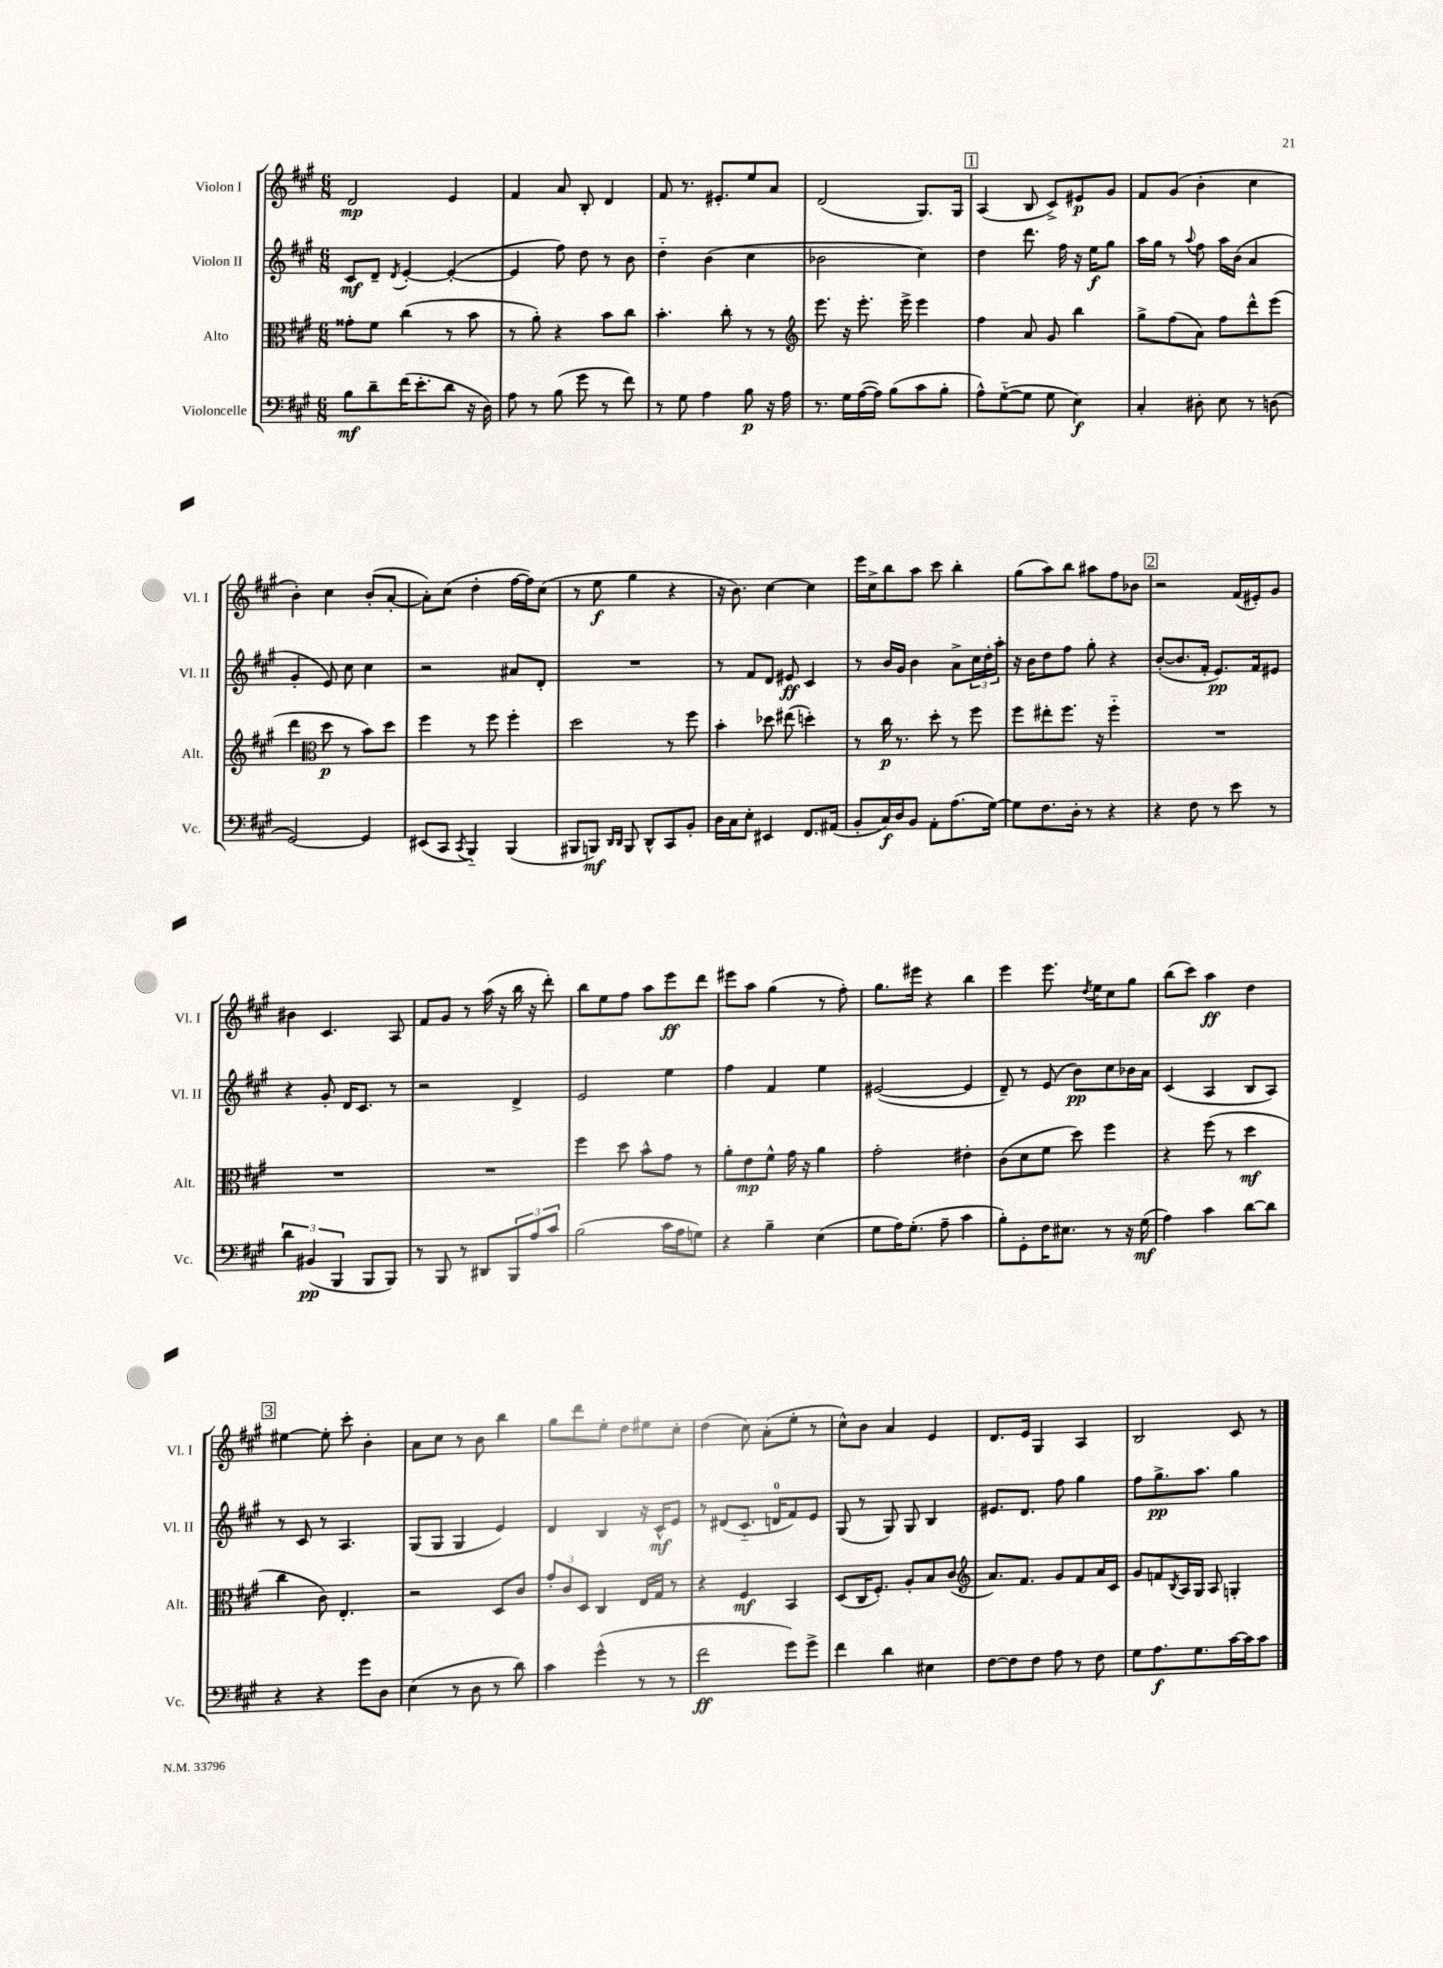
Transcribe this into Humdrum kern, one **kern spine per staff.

**kern	**dynam	**kern	**dynam	**kern	**dynam	**kern	**dynam
*part4	*part4	*part3	*part3	*part2	*part2	*part1	*part1
*staff4	*staff4	*staff3	*staff3	*staff2	*staff2	*staff1	*staff1
*I"Violoncelle	*	*I"Alto	*	*I"Violon II	*	*I"Violon I	*
*I'Vc.	*	*I'Alt.	*	*I'Vl. II	*	*I'Vl. I	*
*clefF4	*	*clefC3	*	*clefG2	*	*clefG2	*
*k[f#c#g#]	*	*k[f#c#g#]	*	*k[f#c#g#]	*	*k[f#c#g#]	*
*M6/8	*	*M6/8	*	*M6/8	*	*M6/8	*
=1	=1	=1	=1	=1	=1	=1	=1
8B\L	mf	8g##X'\L	.	8c#/L	mf	2d/	mp
8d~\	.	8f#\J	.	8d~/J	.	.	.
.	.	.	.	8qd/	.	.	.
(16f#\K	.	(4cc#\	.	[4e'/	.	.	.
8.e'\	.	.	.	.	.	.	.
8d\J	.	8r	.	(4e'/_	.	4e/	.
16r	.	8b\	.	.	.	.	.
16D\)	.	.	.	.	.	.	.
=2	=2	=2	=2	=2	=2	=2	=2
8A\	.	8r	.	4e/]	.	4f#/	.
8r	.	8a'\)	.	.	.	.	.
(8B\	.	4r	.	8ff#\)	.	8a/	.
8g#\	.	.	.	8dd\	.	8B'/	.
8r	.	8b\L	.	8r	.	4d/	.
8f#\)	.	8cc#\J	.	8b\	.	.	.
=3	=3	=3	=3	=3	=3	=3	=3
8r	.	4.b'\	.	4dd\	.	8f#/	.
8G#\	.	.	.	.	.	8.r	.
4A\	.	.	.	(4b\	.	.	.
.	.	.	.	.	.	8.e#X'/L	.
.	.	8cc#'\	.	.	.	.	.
8B\	p	8r	.	4cc#\	.	8ee/	.
16r	.	8r	.	.	.	8a/J	.
16A\	.	.	.	.	.	.	.
=4	=4	=4	=4	=4	=4	=4	=4
*	*	*clefG2	*	*	*	*	*
8.r	.	8.eee\	.	2b-X\	.	(2d/	.
16G#\LL	.	16r	.	.	.	.	.
([16A\	.	8.eee'\	.	.	.	.	.
16A\JJ])	.	.	.	.	.	.	.
(8B\L	.	.	.	.	.	.	.
.	.	16eee^\	.	.	.	.	.
8c#\	.	4eee\	.	4cc#\)	.	8.G#/L)	.
8B'\J	.	.	.	.	.	.	.
.	.	.	.	.	.	16G#/Jk	.
!!LO:REH:place=s1:t=1
=5	=5	=5	=5	=5	=5	=5	=5
8A^^\L)	.	4ff#\	.	4dd\	.	(4A/	.
([8G#\	.	.	.	.	.	.	.
8G#\J]	.	8a/	.	8.ddd\	.	8B/	.
8G#\	.	8g#/	.	.	.	8c#^/L)	.
.	.	.	.	16ff#\	.	.	.
4E\)	f	4bb\	.	16r	.	8e#X/	p
.	.	.	.	16ee\KL	f	.	.
.	.	.	.	8gg#\J	.	8g#/J	.
=6	=6	=6	=6	=6	=6	=6	=6
4C#'/	.	8gg#^\L	.	16aa\LL	.	8f#/L	.
.	.	.	.	16gg#\JJ	.	.	.
.	.	(8ff#\	.	8r	.	(8g#/J	.
.	.	.	.	8qqaa/	.	.	.
8D#X'\	.	8a\J)	.	8ff#\	.	4b'\	.
8E\	.	8ff#\L	.	16aa\LL	.	.	.
.	.	.	.	(16b\JJ	.	.	.
8r	.	8ddd^^\	.	4a/	.	4cc#\	.
(8Dn\	.	(8eee\J	.	.	.	.	.
!!LO:LB:g=z
=7	=7	=7	=7	=7	=7	=7	=7
[2GG#/)	.	4ddd\	.	4g#'/	.	4b'\)	.
*	*	*clefC3	*	*	*	*	*
.	.	8dd\	p	8e/)	.	4cc#\	.
.	.	8r	.	8cc#\	.	.	.
4GG#/]	.	8b\L)	.	4cc#\	.	(8b'/L	.
.	.	8dd\J	.	.	.	[8a'/J	.
=8	=8	=8	=8	=8	=8	=8	=8
(8EE#X/L	.	4ff#\	.	2r	.	8a'\L])	.
8CC#/J	.	.	.	.	.	(8cc#\J	.
8qCC#/	.	.	.	.	.	.	.
4BBB/)	.	8r	.	.	.	4dd'\	.
.	.	8ff#\	.	.	.	.	.
(4BBB/	.	4ff#'\	.	8a#X/L	.	[16ff#\LL	.
.	.	.	.	.	.	16ff#\J])	.
.	.	.	.	8d'/J	.	(8cc#\J	.
=9	=9	=9	=9	=9	=9	=9	=9
8BBB#X/L	.	2dd\	.	2.r	.	8r	.
8BBBn/J)	mf	.	.	.	.	8ee\	f
16qqDD/LL	.	.	.	.	.	.	.
16qqDD/JJ	.	.	.	.	.	.	.
8BBB/	.	.	.	.	.	4gg#\	.
8DD^^/L	.	.	.	.	.	.	.
8CC#/	.	8r	.	.	.	4r	.
8BB'/J	.	8ff#\	.	.	.	.	.
=10	=10	=10	=10	=10	=10	=10	=10
16D\LL	.	4b'\	.	8r	.	16r	.
16C#\J	.	.	.	.	.	8.b\)	.
8E'\J	.	.	.	8f#/L	.	.	.
4EE#X/	.	8dd-X\	.	8d/J	.	[4cc#\	.
.	.	(8ee#X\	.	8e#X/	ff	.	.
8.FF#/L	.	4ddn'\)	.	4c#/	.	4cc#\]	.
(16AA#X/Jk	.	.	.	.	.	.	.
=11	=11	=11	=11	=11	=11	=11	=11
8BB'/L	.	8r	.	8r	.	16eee\LL	.
.	.	.	.	.	.	16cc#^\J	.
16C#/L)	f	16cc#\	p	16b/LL	.	8bb\	.
16D/J	.	8.r	.	16g#/JJ	.	.	.
8BB/J	.	.	.	4b\	.	8aa\J	.
8AA'\L	.	8dd'\	.	.	.	8ccc#\	.
(8.A\	.	8r	.	8a^\L	.	4bb'\	.
.	.	8ff#\	.	24cc#\L	.	.	.
.	.	.	.	24dd'\	.	.	.
[16G#\Jk)	.	.	.	.	.	.	.
.	.	.	.	24aa'\JJ	.	.	.
=12	=12	=12	=12	=12	=12	=12	=12
8G#\L]	.	8ff#\L	.	16r	.	(8gg#\L	.
.	.	.	.	16b\KL	.	.	.
8.F#\	.	8ee#X'\	.	8dd\	.	8aa\)	.
.	.	8.ff#\J	.	8ff#\J	.	8bb\J	.
16D'\Jk	.	.	.	.	.	.	.
8r	.	.	.	8gg#'\	.	8aa#X\L	.
.	.	16r	.	.	.	.	.
4r	.	4ff#\	.	4r	.	8ff#\	.
.	.	.	.	.	.	8b-X\J	.
!!LO:REH:place=s1:t=2
=13	=13	=13	=13	=13	=13	=13	=13
4r	.	2.r	.	([8b'/L	.	2r	.
.	.	.	.	8.b/]	.	.	.
8F#\	.	.	.	.	.	.	.
.	.	.	.	16f#'/Jk	.	.	.
8r	.	.	.	8.e/L)	pp	.	.
8e\	.	.	.	.	.	(16f#/LL	.
.	.	.	.	16f#/k	.	16e#X'/J)	.
8r	.	.	.	8e#X/J	.	8g#/J	.
!!LO:LB:g=z
=14	=14	=14	=14	=14	=14	=14	=14
6d\	.	2.r	.	4r	.	4b#X\	.
(6BB#X/	pp	.	.	.	.	.	.
.	.	.	.	8g#'/	.	4.c#/	.
6BBB/	.	.	.	.	.	.	.
.	.	.	.	16d/KL	.	.	.
.	.	.	.	8.c#/J	.	.	.
8BBB/L	.	.	.	.	.	.	.
8BBB/J)	.	.	.	8r	.	8A/	.
=15	=15	=15	=15	=15	=15	=15	=15
8r	.	2.r	.	2r	.	8f#/L	.
8BBB/	.	.	.	.	.	8g#/J	.
8r	.	.	.	.	.	8r	.
8DD#X/L	.	.	.	.	.	(16aa\	.
.	.	.	.	.	.	16r	.
12BBB/	.	.	.	4d^/	.	16bb\	.
.	.	.	.	.	.	16r	.
12A/	.	.	.	.	.	.	.
.	.	.	.	.	.	8ddd'\)	.
12c#/J	.	.	.	.	.	.	.
=16	=16	=16	=16	=16	=16	=16	=16
(2B\	.	4ff#\	.	2e/	.	8bb\L	.
.	.	.	.	.	.	8ee\	.
.	.	8dd\	.	.	.	8ff#\J	.
.	.	8b^^\L	.	.	.	8aa\L	.
16c#\LL	.	8g#\J	.	4ee\	.	8eee\	ff
16A\J	.	.	.	.	.	.	.
8Gn\J)	.	8r	.	.	.	8ddd\J	.
=17	=17	=17	=17	=17	=17	=17	=17
4r	.	8a'\L	.	4ff#\	.	8eee#X\L	.
.	.	8e\	mp	.	.	8aa\J	.
4B~\	.	8f#^^\J	.	4f#/	.	(4gg#\	.
.	.	16g#\	.	.	.	.	.
.	.	16r	.	.	.	.	.
(4E\	.	4a\	.	4ee\	.	8r	.
.	.	.	.	.	.	8ff#'\)	.
=18	=18	=18	=18	=18	=18	=18	=18
8G#\L	.	2g#'\	.	([2e#X/	.	8.gg#\L	.
16A\K)	.	.	.	.	.	.	.
(8.G#'\J	.	.	.	.	.	16eee#X\Jk	.
.	.	.	.	.	.	4r	.
8A~\	.	.	.	.	.	.	.
4c#\	.	4e#X'\	.	4e#/]	.	4bb\	.
=19	=19	=19	=19	=19	=19	=19	=19
8B'\L)	.	(8c#\L	.	8d~/)	.	4eee\	.
8GG#'\	.	8d\	.	8r	.	.	.
16F#\K	.	8f#\J	.	(8e/	.	8.eee\	.
8.E#X\J	.	.	.	.	.	.	.
.	.	8dd\)	.	8b\L)	pp	.	.
.	.	.	.	.	.	8qdd/	.
.	.	.	.	.	.	16ee\KL	.
8r	.	4ff#\	.	8cc#\	.	8cc#\	.
16r	.	.	.	16b-X\L	.	8gg#\J	.
(16G#\	mf	.	.	16a\JJ	.	.	.
=20	=20	=20	=20	=20	=20	=20	=20
4A\)	.	4r	.	(4c#/	.	(8bb\L	.
.	.	.	.	.	.	8ccc#\J)	.
4c#\	.	(8ff#\	.	4A/	.	4aa\	ff
.	.	8r	.	.	.	.	.
[8d\L	.	4dd\	mf	8B/L	.	4dd\	.
8d\J]	.	.	.	8A/J)	.	.	.
!!LO:LB:g=z
!!LO:REH:place=s1:t=3
=21	=21	=21	=21	=21	=21	=21	=21
4r	.	4cc#\	.	8r	.	[4ee#X\	.
.	.	.	.	8c#/	.	.	.
4r	.	8c#\)	.	8r	.	8ee#'\]	.
.	.	4.E'/	.	4.A/	.	8ccc#'\	.
8g#\L	.	.	.	.	.	4b'\	.
8D\J	.	.	.	.	.	.	.
=22	=22	=22	=22	=22	=22	=22	=22
(4E\	.	2r	.	(8G#/L	.	8a\L	.
.	.	.	.	8G#/J	.	8cc#\J	.
8r	.	.	.	4G#/	.	8r	.
8D\	.	.	.	.	.	8b\	.
8r	.	8D/L	.	4e/)	.	4bb\	.
8d\)	.	8c#/J	.	.	.	.	.
=23	=23	=23	=23	=23	=23	=23	=23
4c#\	.	12g#'/L	.	4d/	.	8gg#\L	.
.	.	12c#/	.	.	.	.	.
.	.	.	.	.	.	8ddd\	.
.	.	12D/J	.	.	.	.	.
(4g#^^\	.	4C#/	.	4B/	.	8ee'\J	.
.	.	.	.	.	.	8dd\L	.
8r	.	16E/LL	.	16r	.	8ee#X\	.
.	.	16G#/JJ	.	16c#^^/KL	mf	.	.
8r	.	8r	.	8e/J	.	8cc#'\J	.
=24	=24	=24	=24	=24	=24	=24	=24
2f#\	ff	4r	.	8r	.	(4dd\	.
.	.	.	.	(8d#X/L	.	.	.
.	.	4F#/	mf	8.c#/J	.	8cc#\)	.
.	.	.	.	.	.	(8a'\L	.
.	.	.	.	16dn/KL	.	.	.
8g#\L)	.	4BB/	.	8f#/)	.	8ee'\J	.
8g#^\J	.	.	.	8e/J	.	8r	.
=25	=25	=25	=25	=25	=25	=25	=25
4f#\	.	(8D/L	.	(8G#/	.	8cc#^^\L)	.
.	.	16C#/K	.	8r	.	8b\J	.
.	.	8.F#'/J)	.	.	.	.	.
4d\	.	.	.	8G#/)	.	4a/	.
.	.	8A'/L	.	8G#/	.	.	.
4E#X\	.	8B/	.	4B/	.	4e/	.
.	.	(8c#/J	.	.	.	.	.
=26	=26	=26	=26	=26	=26	=26	=26
*	*	*clefG2	*	*	*	*	*
[8F#\L	.	8.a/L)	.	8.e#X/L	.	8.d/L	.
8F#\]	.	.	.	.	.	.	.
.	.	8.f#/J	.	8.d/J	.	16e/Jk	.
8F#\J	.	.	.	.	.	4G#/	.
8A\	.	8g#/L	.	8ff#\	.	.	.
8r	.	8f#/	.	4gg#\	.	4A/	.
8F#\	.	16a/L	.	.	.	.	.
.	.	16c#/JJ	.	.	.	.	.
=27	=27	=27	=27	=27	=27	=27	=27
8G#\L	.	8g#/L	.	8ff#\L	.	2B/	.
8.A\	f	8fn/	.	8.gg#^\	pp	.	.
.	.	8qB/	.	.	.	.	.
.	.	16A/L	.	.	.	.	.
8.G#\	.	16G#/JJ	.	8.aa\J	.	.	.
.	.	8A/	.	.	.	.	.
[16c#\L	.	4Gn'/	.	4gg#\	.	8c#/	.
16c#\J]	.	.	.	.	.	.	.
8c#\J	.	.	.	.	.	8r	.
==	==	==	==	==	==	==	==
*-	*-	*-	*-	*-	*-	*-	*-
